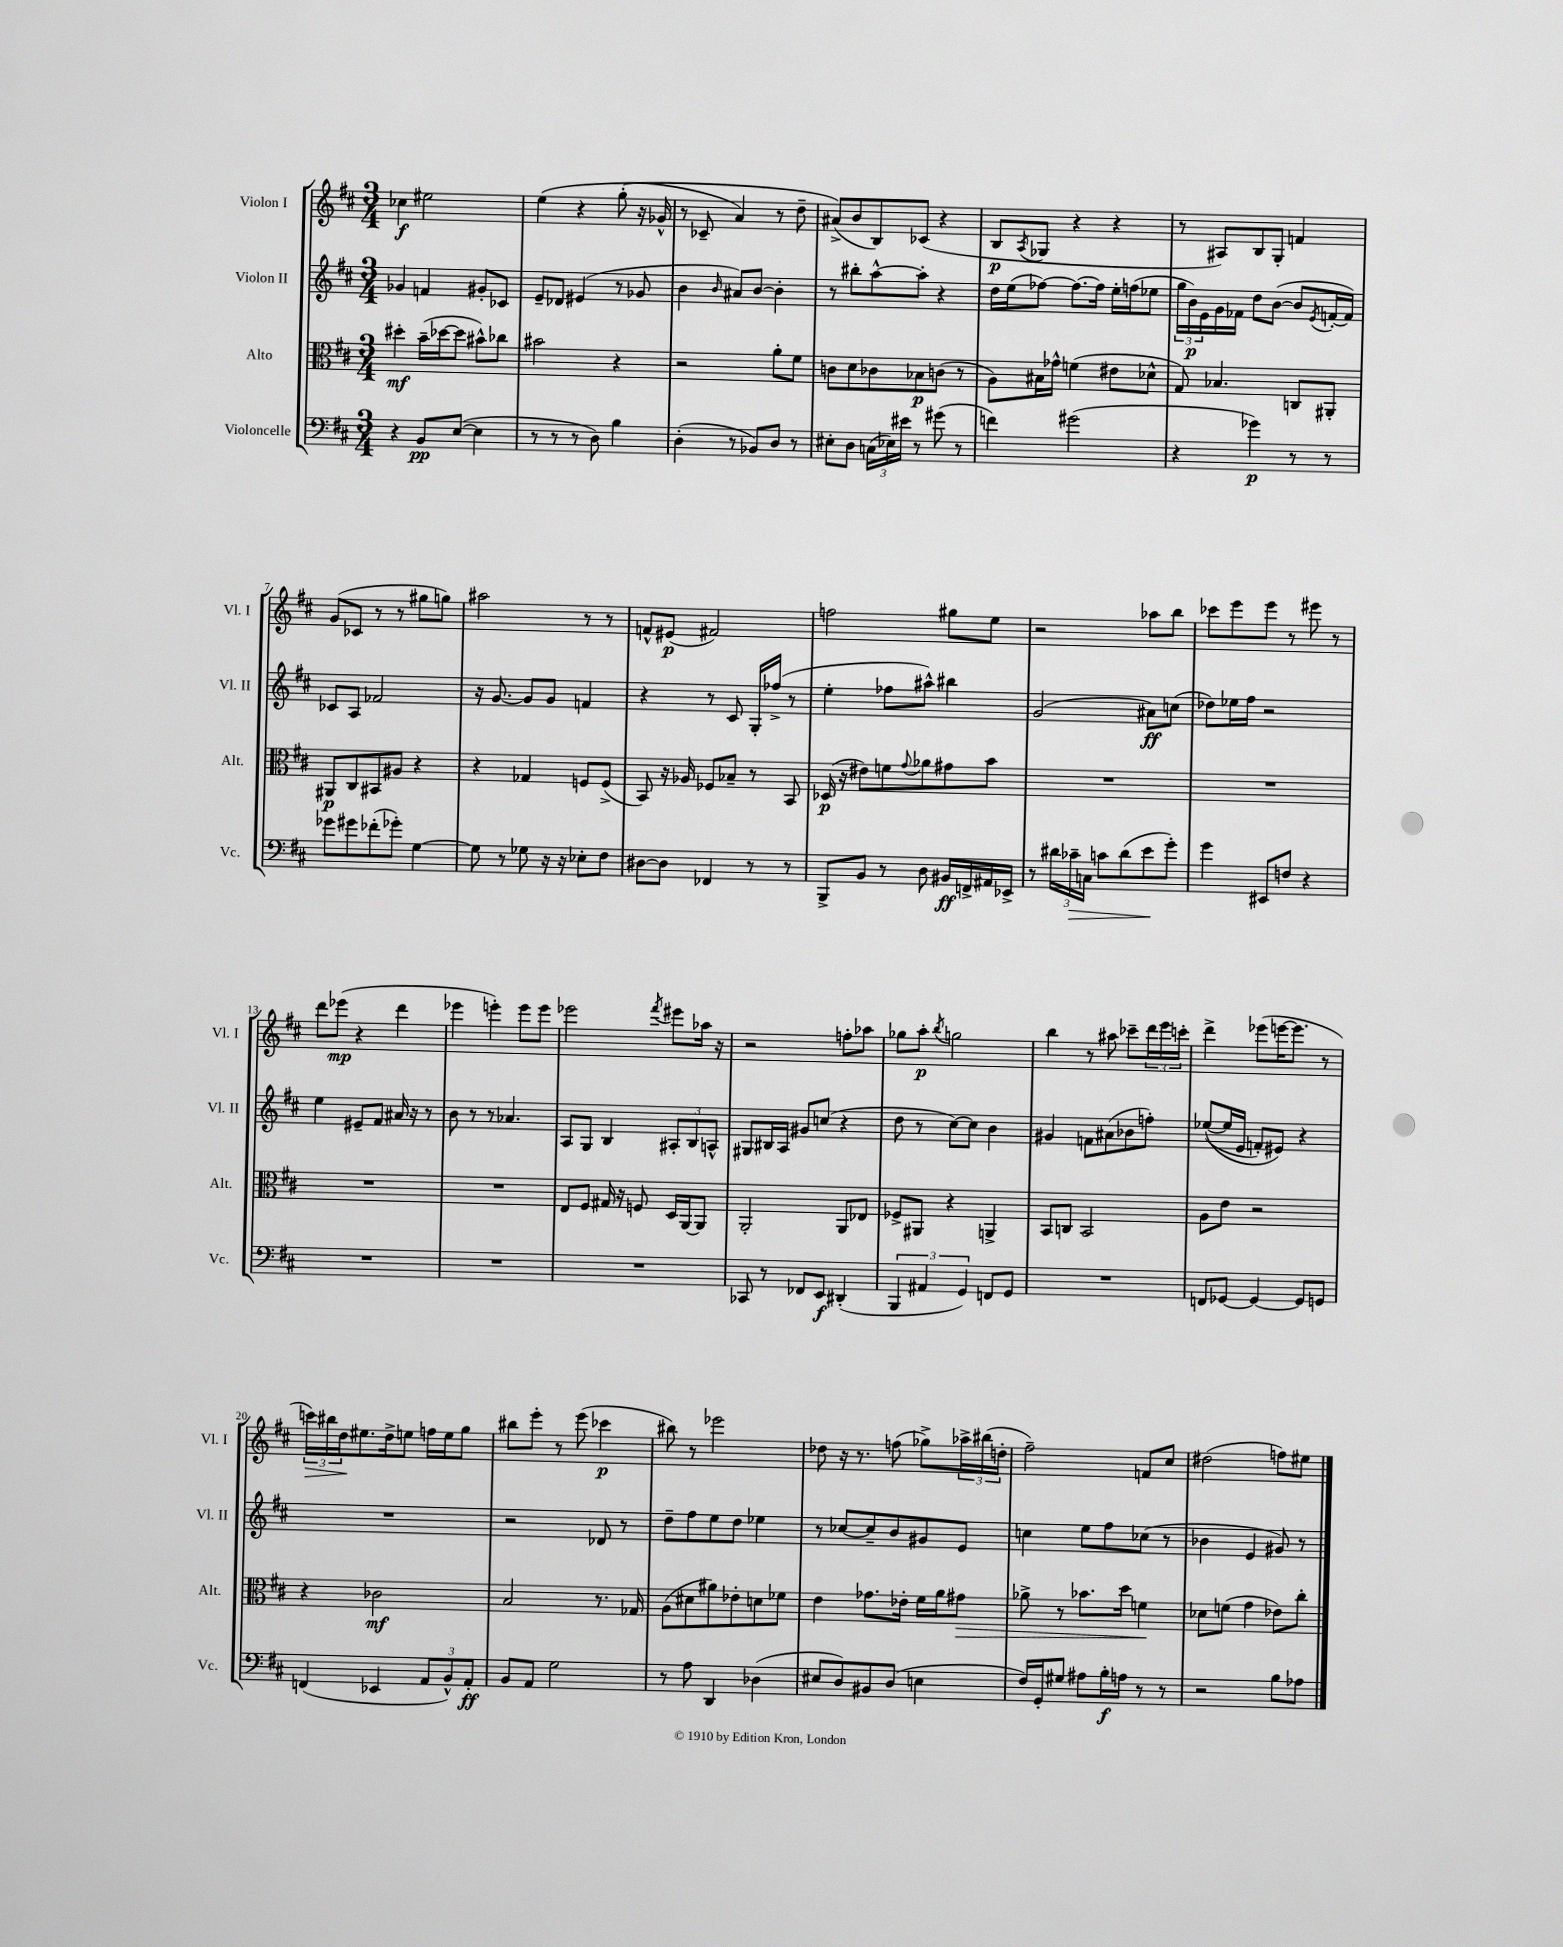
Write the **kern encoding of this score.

**kern	**kern	**kern	**kern
*staff4	*staff3	*staff2	*staff1
*clefF4	*clefC3	*clefG2	*clefG2
*k[f#c#]	*k[f#c#]	*k[f#c#]	*k[f#c#]
*M3/4	*M3/4	*M3/4	*M3/4
4r	4dd#'\	4g-/	4cc-\
8BB/L	(16b~\LL	4f/	2ee#\
.	[16dd-\J	.	.
([8E/J	8dd-\]J	.	.
4E\]	8b#^^\L)	8g#'/L	.
.	8cc-\J	8c-/J	.
=	=	=	=
8r	2b#\	8e~/L	&(4ee\
8r	.	8d-/J	.
8r	.	(4e#/	4r
8D\)	.	.	.
4B\	4r	8r	(8gg'\
.	.	8g-/	16r
.	.	.	16g-^^/
=	=	=	=
(4D'\	2r	4b\	8r
.	.	.	8c-~/
.	.	16qqb/	.
8r	.	8a#/L)	4a/)
8BB-/L)	.	[8b/J	.
8D/J	8a'\L	4b'\]	8r
8r	8f#\J	.	8dd~\
=	=	=	=
8E#'\L	8c\L	8r	(8a#^/L&)
8D\J	8d\	8bb#'\L	8b/
(24C\LL	8c-\	[8aa^^\	8B/)
24E-\)	.	.	.
24e#\JJ	.	.	.
8r	8B-\	8aa'\]J	(8c-/J
(8g#\	(8c\J	4r	4r
8r	8r	.	.
=	=	=	=
4f\)	8A\L)	16dd\LL	8B/L
.	.	(16ee\J	.
.	.	.	8qA/
.	16B#\L	[8ff-\J)	8G-/J
.	16g-^^\JJ	.	.
(2g#\	(4f\	8.ff-\_L	4r
.	.	16ff-\]Jk	.
.	8e#\L	16ee'\LL	4r
.	.	(16ff\J	.
.	8d-^^\J	8ee-\J	.
=	=	=	=
4r	8G/)	24gg\LL	8r
.	.	24b\)	.
.	.	24e\	.
.	4.B-/	16g\	8A#/L)
.	.	16f-\JJ	.
4g-\)	.	8dd\L	8B/
.	.	([8b\J	8G'/J
8r	8C/L	8b/]L	4f/
.	.	8qe/	.
8r	8AA#'/J	[16f'/L	.
.	.	16f/]JJ)	.
=	=	=	=
8g-\L	8AA#/L	8c-/L	(8g/L
8g#\	8C#/	8A/J	8c-/J
(8f-'\	8BB#/	2f-/	8r
8g-'\J)	8A#/J	.	8r
[4G\	4r	.	8gg#\L
.	.	.	8gg\J)
=	=	=	=
8G\]	4r	16r	2aa#\
.	.	[8.g/	.
8r	.	.	.
8G-\	4G-/	8g/]L	.
16r	.	8g/J	.
16r	.	.	.
8E-'\L	8F/L	4f/	8r
8F#\J	(8F^/J	.	8r
=	=	=	=
[8D#\L	8BB/)	4r	8f^^/L
8D#\]J	16r	.	(8e#/J
.	16A-/	.	.
4FF-/	8F-/L	8r	2f#/)
.	8B-~/J	8c#/	.
8r	8r	16G'/LL	.
.	.	(16ff-^/JJ	.
8r	8BB/	8r	.
=	=	=	=
8BBB^/L	(16D-/	4ee'\	2ff\
.	16r	.	.
8BB/J	8e#\L)	.	.
8r	8f\	8ff-\L	.
.	8qqg/	.	.
8D\	8a-\	8aa#^^\J)	.
16BB#/LL	8g#\	4bb#\	8gg#\L
16FF^/	.	.	.
16AA#/	8b\J	.	8ee\J
16EE-^/JJ	.	.	.
=	=	=	=
8r	2.r	(2g/	2r
24d#\LL	.	.	.
24c-~\	.	.	.
24C\JJ	.	.	.
8c\L	.	.	.
(8d#\	.	.	.
8e\	.	8a#\L)	8aa-\L
8g'\J)	.	(8cc\J	8bb\J
=	=	=	=
4g\	2.r	8dd-\L)	8ccc-\L
.	.	16ee-\L	8eee\
.	.	16ff#\JJ	.
8EE#/L	.	2r	8eee\J
8F/J	.	.	8r
4r	.	.	8eee#\
.	.	.	8r
=	=	=	=
2.r	2.r	4ee\	8ddd\L
.	.	.	(8eee-\J
.	.	8e#~/L	4r
.	.	8f#/J	.
.	.	16a#/	4ddd\
.	.	16r	.
.	.	8r	.
=	=	=	=
2.r	2.r	8b\	4eee-\
.	.	8r	.
.	.	8r	4eee'\)
.	.	4.a-/	.
.	.	.	8eee\L
.	.	.	8eee\J
=	=	=	=
2.r	8E/L	8A/L	2eee-\
.	8F#/J	8G/J	.
.	16G#/	4B/	.
.	16r	.	.
.	8F/	.	.
.	.	.	8qfff#/
.	16D/LL	12A#'/L	8eee#\L
.	[16AA/J	.	.
.	.	12B/	.
.	8AA/]J	.	16aa-\Jk
.	.	12A^^/J	.
.	.	.	16r
=	=	=	=
8CC-/	2AA'/	8G#/L	2r
8r	.	16B#/L	.
.	.	16A/JJ	.
8FF-/L	.	8g#/L	.
8EE/J	.	(8cc/J	.
(4DD#'/	8AA/L	4r	8ff'\L
.	8E-/J	.	8aa-\J
=	=	=	=
6BBB/	8F-^/L	8dd\	8gg-\L
.	8AA#/J	8r	8aa'\J
6AA#/	.	.	.
.	.	.	8qbb/
.	4r	[8cc#\L)	2gg\
6GG/)	.	.	.
.	.	8cc#\]J	.
8FF/L	4AA^/	4b\	.
8GG/J	.	.	.
=	=	=	=
2.r	8BB/L	4g#/	4bb\
.	8C/J	.	.
.	2BB/	8f\L	8r
.	.	(8a#\	8aa#\
.	.	8b-\	8ccc-~\L
.	.	8ff'\J)	24ddd\L
.	.	.	24eee\
.	.	.	24ccc'\JJ
=	=	=	=
8FF/L	8A\L	&(([8ee-/L	4ddd^\
[8GG-/J	8e\J	16ee-/]L	.
.	.	16e/JJ	.
4GG-/_	2r	8f'/L)	(8eee-\L
.	.	8e#/J&)	[16eee\K
.	.	.	8.eee\]J
8GG-/]L	.	4r	.
8GG/J	.	.	8r
=	=	=	=
(4FF/	4r	2.r	24ccc\LL)
.	.	.	24bb#\
.	.	.	24dd\J
.	.	.	8.ee#\
4EE-/	2c-\	.	.
.	.	.	16dd^\k
.	.	.	8ee\J
12AA/L	.	.	16ff\LL
.	.	.	16ee\J
12BB^^/)	.	.	.
.	.	.	8gg\J
12AA'/J	.	.	.
=	=	=	=
8BB/L	2B/	2r	8bb#\L
8AA/J	.	.	8eee'\J
2G\	.	.	8r
.	.	.	(8eee\
.	8.r	8d-/	4ccc-\
.	.	8r	.
.	16G-/	.	.
=	=	=	=
8r	(8A\L	8dd~\L	8bb#\)
8A\	8d#\	8ff#\	8r
4DD/	8a#\)	8ee\	2eee-\
.	8e-'\	8dd\J	.
(4D-\	8d\	4ee-\	.
.	8f-\J	.	.
=	=	=	=
8E#/L	4e\	8r	8dd-\
8D/)	.	[8cc-/L	16r
.	.	.	8.r
8BB#/	8.g-\L	8cc-~/]	.
(8D/J	.	8b/	(8ff\
.	16e-'\Jk	.	.
4E\	16f#\LL	8g#/	8gg-^\L)
.	16a\J	.	.
.	8g#\J	8e/J	24aa-^\L
.	.	.	(24bb#\
.	.	.	24dd'\JJ
=	=	=	=
16F#/LL)	8a-^\	4cc\	2ff#~\)
16GG'/J	.	.	.
8G#/J	8r	.	.
8A#\L	8.b-\L	8ee\L	.
16B'\L	.	8ff#\	.
16A\JJ	16dd\Jk	.	.
8r	4f\	(8cc-\J	8f/L
8r	.	8r	8cc#/J
=	=	=	=
2r	8d-\L	4b-\	(2dd#\
.	(8f\J	.	.
.	4g\	4e/	.
8B\L	8e-\L)	8g#/)	8ff\L)
8A-\J	8cc#'\J	8r	8ee#\J
==	==	==	==
*-	*-	*-	*-
